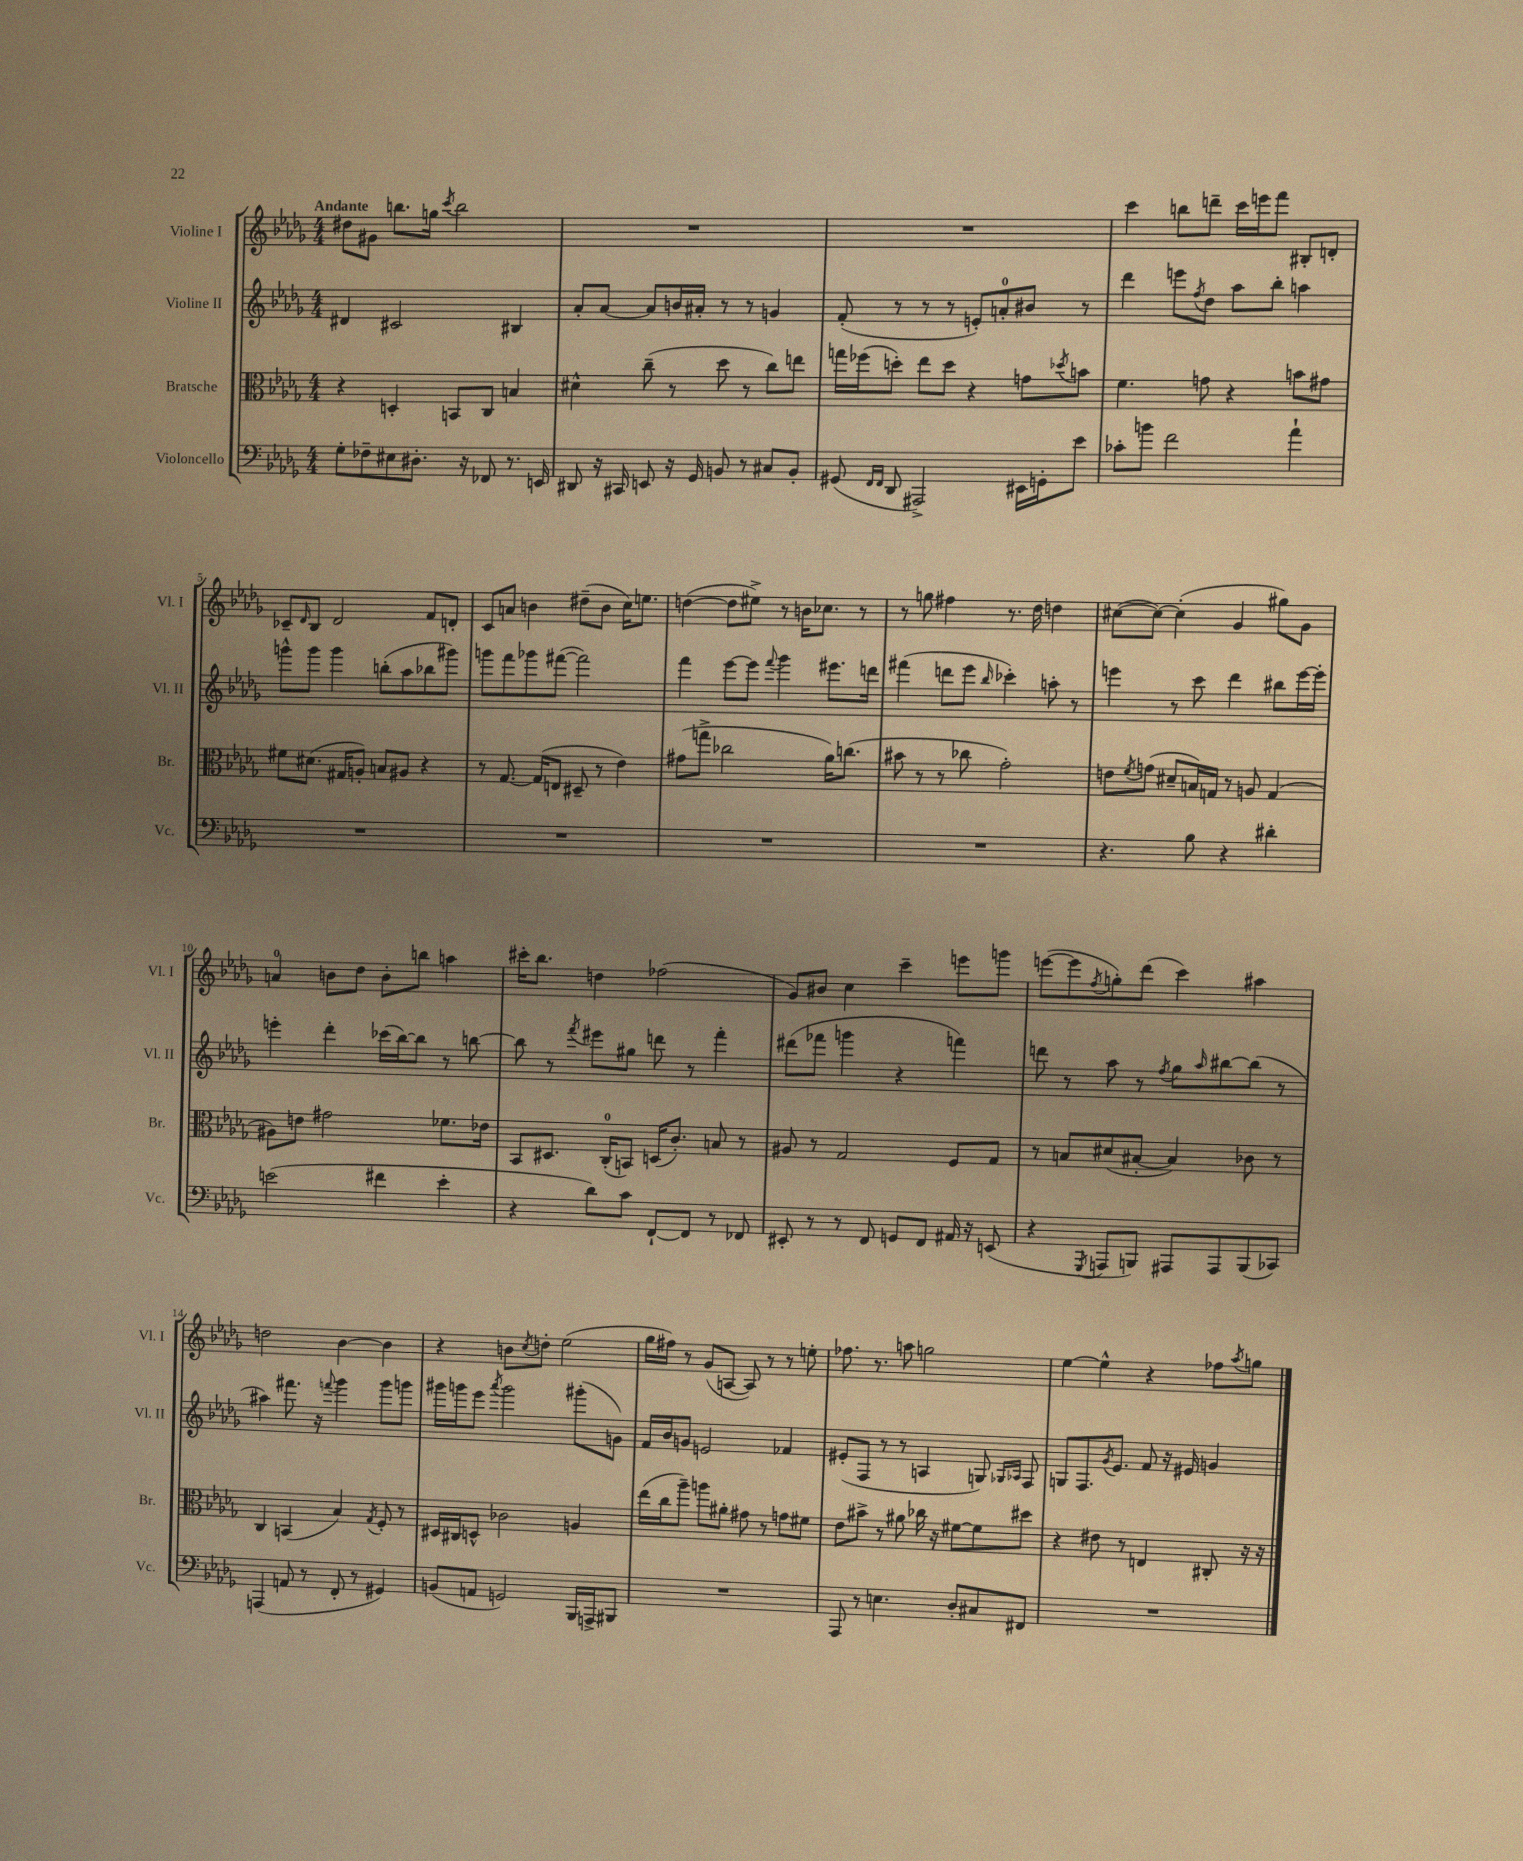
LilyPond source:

<<
\new StaffGroup <<
\new Staff = "s0" \with { instrumentName = "Violine I" shortInstrumentName = "Vl. I" } {
    \clef treble \key des \major \numericTimeSignature \time 4/4 \tempo "Andante"
    dis''8 gis'8 b''8. g''16 \acciaccatura { c'''8 } b''2 |
    R1 |
    R1 |
    c'''4 b''8 d'''8-- c'''16 e'''16 f'''8 bis8-. d'8-. |
    ces'8-- \grace { des'16 } bes8 des'2 f'8 d'8-. |
    c'8 a'8 b'4 dis''8--( b'8 c''16) e''8. |
    d''4~( d''8 eis''8->) r8 b'16 ces''8. r8 |
    r8 g''8 fis''4 r8. des''16 d''4 |
    cis''8~( cis''8~) cis''4-.( ges'4 gis''8) ges'8 |
    a'4-0 b'8 des''8 b'8-. b''8 a''4 |
    cis'''16-. bes''8. d''4 fes''2( |
    ges'8) bis'8 c''4 c'''4-- e'''8 g'''8 |
    e'''8~( e'''8 \acciaccatura { f''8 } g''8-.) des'''8( c'''4) ais''4 |
    d''2 bes'4~ bes'4 |
    r4 b'8 \acciaccatura { c''8 } d''8-. ees''2( |
    ges''16 fis''16) r8 ges'8( a8~ a8) r8 r8 e''8-. |
    fes''8. r8. a''8 g''2 |
    ees''4~ ees''4-^ r4 fes''8 \acciaccatura { aes''8 } g''8 \bar "|." |
}
\new Staff = "s1" \with { instrumentName = "Violine II" shortInstrumentName = "Vl. II" } {
    \clef treble \key des \major \numericTimeSignature \time 4/4
    dis'4 cis'2 bis4 |
    aes'8-. aes'8~ aes'8 b'16 ais'16-. r8 r8 g'4 |
    f'8-.( r8 r8 r8 e'8-.) a'8-0-. bis'8 r8 |
    des'''4 e'''8 \acciaccatura { f''8 } des''8 aes''8 bes''8-. a''4 |
    g'''8-^ g'''8 g'''4 b''8-.( aes''8 bes''8 gis'''8) |
    g'''8 f'''8 ges'''8 fis'''8~( fis'''2) |
    f'''4 ees'''8~ ees'''8 \appoggiatura { f'''8 } ges'''4 eis'''8. d'''16 |
    fis'''4( d'''8 ees'''8 \grace { bes''16 } ces'''4-.) a''8-. r8 |
    e'''4 r8 c'''8 des'''4 bis''8 e'''16~ e'''16-. |
    e'''4-. des'''4-. ces'''16( bes''16~) bes''8 r8 b''8~ |
    b''8 r8 \acciaccatura { f'''8 } eis'''8 gis''8 d'''8 r8 f'''4-. |
    dis'''8( fes'''8 g'''4 r4 f'''4) |
    d'''8 r8 aes''8 r8 \acciaccatura { f''8 } ges''8 \grace { aes''16 } bis''8~ bis''8( r8 |
    ais''4) fis'''8. r16 \appoggiatura { f'''8 } ges'''4 ges'''8 g'''8 |
    gis'''16 g'''16 ees'''8 \acciaccatura { aes'''8 } g'''2 gis'''8-.( g'8) |
    f'16 bes'16 g'8 e'2 fes'4 |
    eis'8-.( f8 r8 r8 a4 g8) \grace { ges16 aes16 } f8 |
    g8 f8. \acciaccatura { ges'8 } ees'8. f'8 r16 eis'16 g'4 \bar "|." |
}
\new Staff = "s2" \with { instrumentName = "Bratsche" shortInstrumentName = "Br." } {
    \clef alto \key des \major \numericTimeSignature \time 4/4
    r4 d4-. b,8 c8 b4 |
    dis'4-^ c''8--( r8 des''8 r8 c''8) e''8 |
    g''16 fes''16( d''8-.) ees''8 d''8 r4 g'8 \acciaccatura { des''8 } b'8 |
    f'4. g'8 r4 b'8 gis'8 |
    fis'8 dis'8.( gis16 a8-.) b8 ais8 r4 |
    r8 ges8.~ ges16( e8 dis8-- r8 ees'4) |
    gis'8( g''8-> ces''2 aes'16) c''8.( |
    bis'8 r8 r8 ces''8 ges'2-.) |
    e'8 \acciaccatura { f'8 } g'8( dis'8-- b16) g16 r8 a8 g4( |
    ais8) e'8 gis'2 fes'8. ees'16 |
    bes,8 dis8. c16-0-.( b,8) d16( c'8.-.) b8 r8 |
    ais8 r8 ges2 f8 ges8 |
    r8 b8 dis'8( bis8~-. bis4) ces'8 r8 |
    c4 b,4( bes4) \acciaccatura { ges8 } f8-. r8 |
    dis16 cis16 d8-^ ces'2 a4 |
    ees''16( c''16 aes''8--) a''8 ais'8-. gis'8 r8 g'8 fis'8 |
    ees'8 bis'8-> r8 ais'8 ces''16 r16 fis'8~ fis'8 dis''8 |
    r4 eis'8 r8 e4 cis8-. r16 r16 \bar "|." |
}
\new Staff = "s3" \with { instrumentName = "Violoncello" shortInstrumentName = "Vc." } {
    \clef bass \key des \major \numericTimeSignature \time 4/4
    ges8-. fes8-- eis8 dis8.-. r16 fes,8 r8. e,16 |
    dis,8 r16 cis,16 e,8 r16 ges,16 b,8 r8 cis8 b,8-. |
    gis,8( \grace { f,16 f,16 } des,8 ais,,2->) eis,16 g,16-. ees'8 |
    ces'8-. b'8 f'2 aes'4-! |
    R1 |
    R1 |
    R1 |
    R1 |
    r4. bes8 r4 dis'4-. |
    e'2( fis'4 e'4-. |
    r4 des'8) c'8 f,8~-! f,8 r8 fes,8 |
    eis,8-. r8 r8 f,8 g,8 f,8 ais,16 r16 e,8( |
    r4 \acciaccatura { ges,,8 } a,,8 b,,8) ais,,8 ais,,8 b,,8( ces,8) |
    a,,4( a,8 r8 f,8-. r8 gis,4) |
    b,8( a,8 g,2) bes,,16 a,,16-> bis,,8 |
    R1 |
    aes,,8 r8 e4. des8-. cis8 fis,8 |
    R1 \bar "|." |
}
>>
>>
